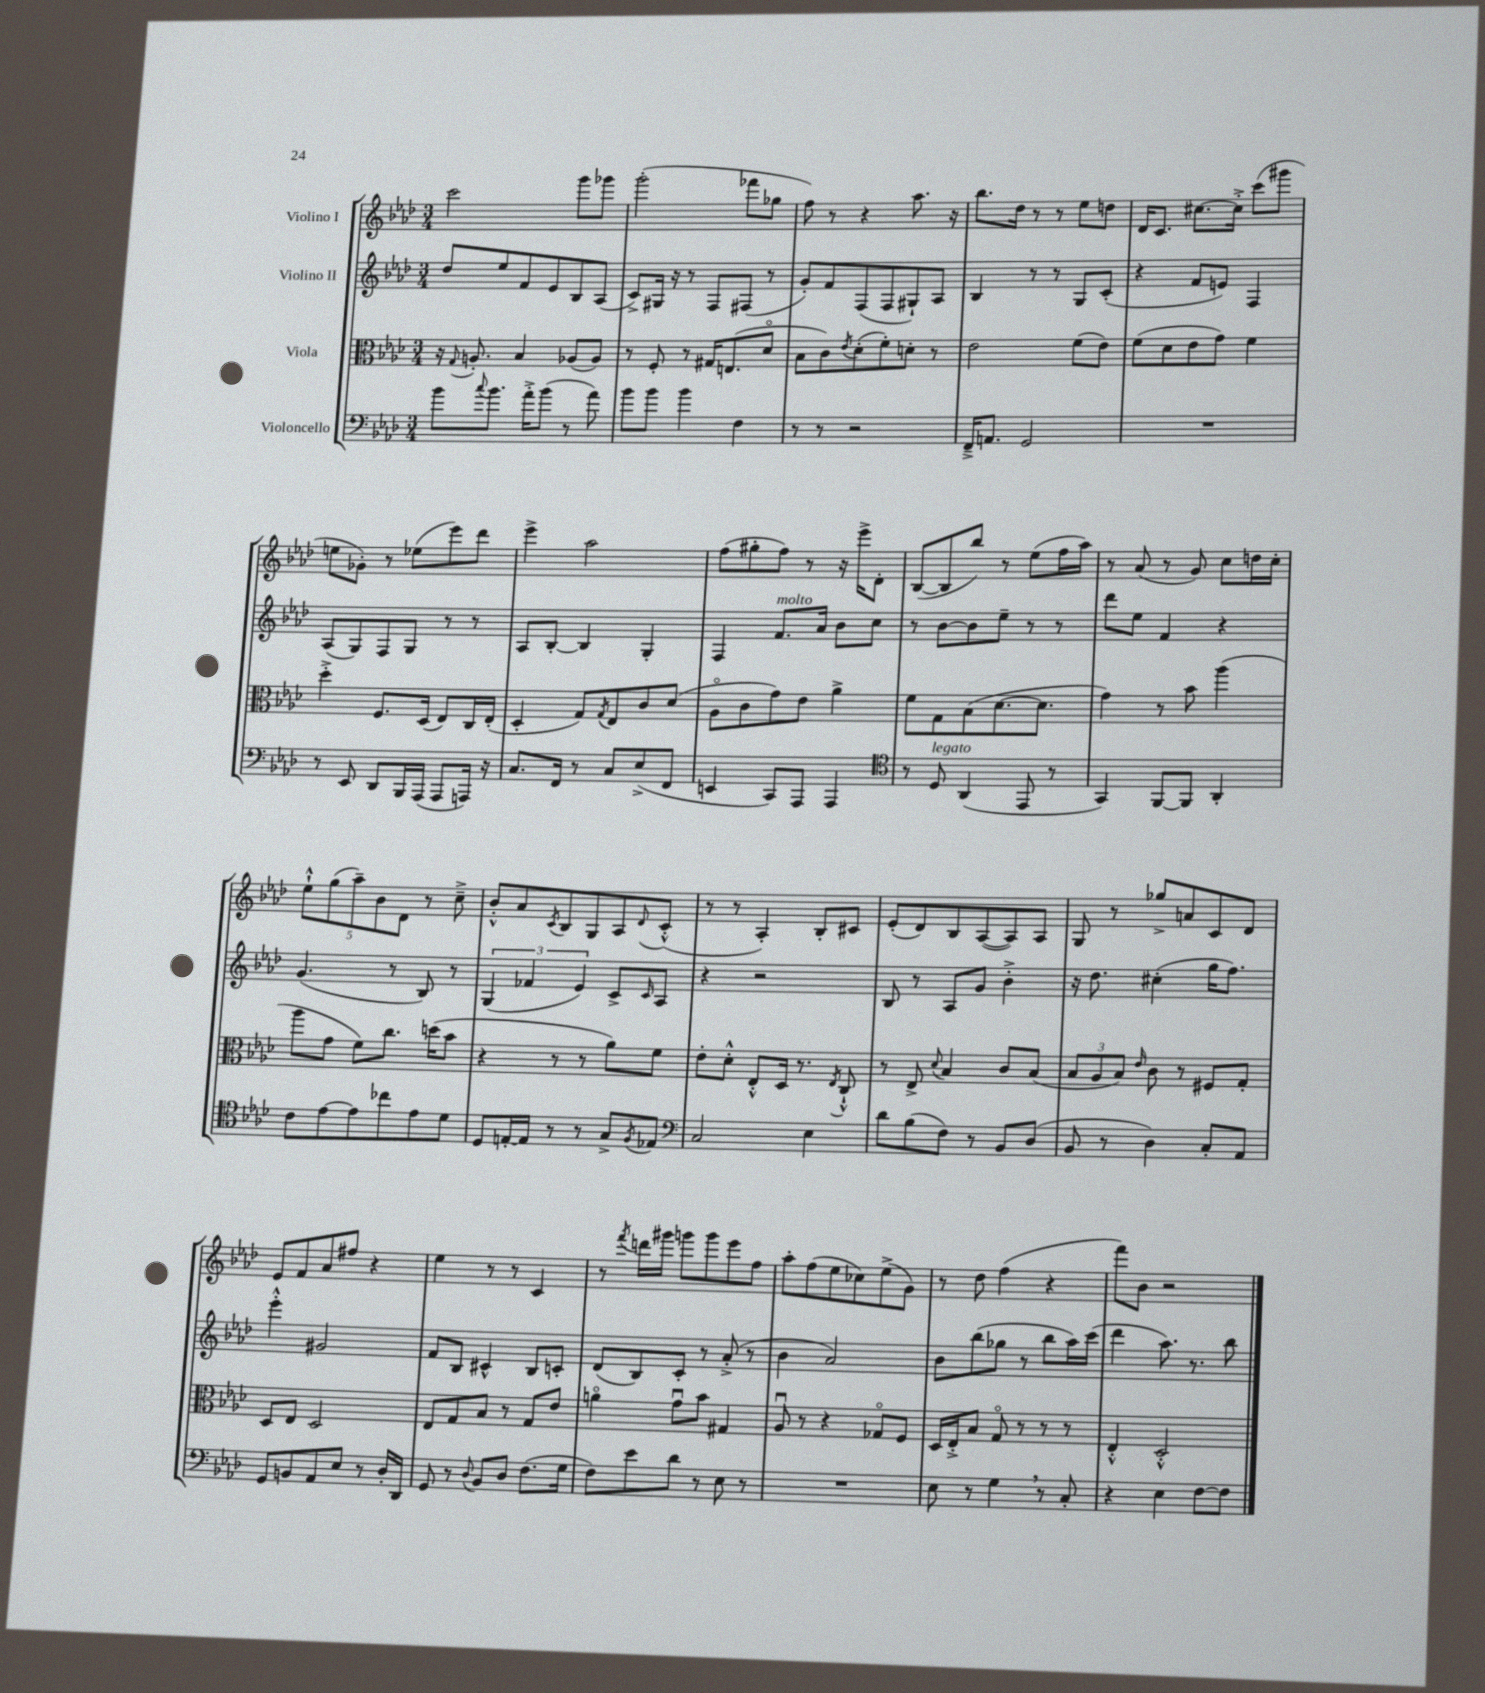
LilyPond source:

<<
\new StaffGroup <<
\new Staff = "s0" \with { instrumentName = "Violino I" } {
    \clef treble \key aes \major \numericTimeSignature \time 3/4
    c'''2 g'''8 ges'''8 |
    g'''2-.( fes'''8 ges''8 |
    f''8) r8 r4 aes''8. r16 |
    bes''8. des''16 r8 r8 ees''8 d''8 |
    des'16 c'8. cis''8.~ cis''16-.-> c'''8( gis'''8 |
    e''8 ges'8-.) r8 ees''8( ees'''8) des'''8 |
    ees'''4-> aes''2 |
    f''8( gis''8-. f''8) r8 r16 ees'''16-> des'8-. |
    bes8~( bes8 bes''8) r8 ees''8( f''16 aes''16) |
    r8 aes'8( r8 g'8) c''8 d''16 c''16-. |
    \tuplet 5/4 { ees''8-!-^ g''8( aes''8--) bes'8 des'8 } r8 c''8---> |
    bes'8-.-^ aes'8 \acciaccatura { c'8 } bes8 g8 aes8 \appoggiatura { des'8 } c'8-.-^( |
    r8 r8 aes4-.) bes8-. cis'8 |
    ees'8-.( des'8) bes8 aes8~( aes8) aes8 |
    g8 r8 ges''8-> a'8 c'8 des'8 |
    ees'8 f'8 aes'8 fis''8 r4 |
    ees''4 r8 r8 c'4 |
    r8 \acciaccatura { f'''8 } d'''16 gis'''16 g'''8 g'''8 ees'''8 f''8 |
    aes''8-. f''8( ees''8 ces''8) ees''8->( g'8) |
    r8 des''8 f''4( r4 |
    f'''8) bes'8 r2 \bar "|." |
}
\new Staff = "s1" \with { instrumentName = "Violino II" } {
    \clef treble \key aes \major \numericTimeSignature \time 3/4
    des''8 ees''8 f'8 ees'8 bes8 aes8( |
    c'8->) gis16 r16 r8 f8 fis8( r8 |
    g'8-.) f'8 f8( f8 gis8-!) aes8 |
    bes4 r8 r8 g8 c'8-.( |
    r4 f'8 e'8) f4 |
    aes8( g8) f8 g8 r8 r8 |
    aes8 bes8~-. bes4 g4-. |
    f4 f'8.^\markup { \italic "molto" } aes'16 bes'8 c''8 |
    r8 bes'8~ bes'8 ees''8-- r8 r8 |
    des'''8 ees''8 f'4 r4 |
    g'4.( r8 bes8) r8 |
    \tuplet 3/2 { g4( fes'4 ees'4) } c'8-> \grace { c'16 } aes8 |
    r4 r2 |
    bes8 r8 aes8 g'8 bes'4-.-> |
    r16 des''8. cis''4-.( g''16 f''8.) |
    ees'''4-.-^ gis'2 |
    f'8 bes8 cis'4-^ bes8 c'8-. |
    des'8( bes8) c'8-. r8 aes'8-.->( r8 |
    bes'4 aes'2) |
    bes'8 bes''8( ges''8 r8 bes''8 aes''16) c'''16( |
    des'''4 aes''8.) r8. bes''8 \bar "|." |
}
\new Staff = "s2" \with { instrumentName = "Viola" } {
    \clef alto \key aes \major \numericTimeSignature \time 3/4
    r16 \appoggiatura { g8 } a8.-. bes4 aes8( aes8) |
    r8 f8-. r8 gis16 e8.( des'8\flageolet |
    bes8 c'8) \acciaccatura { ees'8 } des'8-.( f'8-.) d'8-. r8 |
    ees'2 f'8( ees'8) |
    f'8( des'8 ees'8 g'8) f'4 |
    des''4-.-> f8. des16( ees8) c16 ees16-.( |
    des4-. g8) \acciaccatura { g8 } ees8 c'8 des'8( |
    aes8\flageolet c'8 g'8) ees'8 aes'4-> |
    f'8 g8 bes8( des'8.~ des'8. |
    g'4) r8 bes'8 aes''4( |
    aes''8 g'8 f'8) c''8. d''16( bes'8 |
    r4 r8 r8 aes'8) f'8 |
    ees'8-. des'8-.-^ ees8-.-^ des16 r8. \acciaccatura { ees8 } c8-!-^ |
    r8 ees8-> \appoggiatura { des'8 } bes4 c'8 bes8( |
    \tuplet 3/2 { bes8 aes8 bes8) } \grace { ees'16 } c'8 r8 fis8 g8-. |
    des8 ees8 des2 |
    ees8 g8 bes8 r8 g8 ees'8 |
    a'4\flageolet g'8\downbow bes'8 gis4 |
    aes8\downbow r8 r4 ges8\flageolet f8 |
    des16 ees16-.-> bes8 g8\flageolet r8 r8 r8 |
    ees4-.-^ des2-.-^ \bar "|." |
}
\new Staff = "s3" \with { instrumentName = "Violoncello" } {
    \clef bass \key aes \major \numericTimeSignature \time 3/4
    bes'8 \appoggiatura { c''8 } bes'8. aes'16-.-> bes'8( r8 aes'8) |
    bes'8 bes'8 bes'4 f4 |
    r8 r8 r2 |
    f,16---> a,8. g,2 |
    R2. |
    r8 ees,8 des,8 bes,,16 aes,,16( aes,,8 a,,16) r16 |
    c8. f,16 r8 c8 ees8->( f,8 |
    e,4 c,8) aes,,8 aes,,4 |
    \clef tenor r8 des8^\markup { \italic "legato" } aes,4( ees,8 r8 |
    g,4) f,8~ f,8 aes,4-. |
    c'8 ees'8~ ees'8 ces''8 ees'8 des'8 |
    des8 e16~-. e16 r8 r8 g8-> \acciaccatura { f8 } ees8 |
    \clef bass c2 ees4 |
    des'8 bes8( f8) r8 bes,8 des8( |
    bes,8 r8 des4) c8-. aes,8 |
    g,8 b,8 aes,8 ees8 r8 des16-. des,16 |
    g,8 r8 \appoggiatura { des8 } bes,8 des8 f8.( g16 |
    f8) ees'8 des'8 r8 ees8 r8 |
    R2. |
    ees8 r8 g4 \breathe r8 c8-. |
    r4 ees4 f8~ f8 \bar "|." |
}
>>
>>
\layout { \context { \Score \remove "Bar_number_engraver" } }
